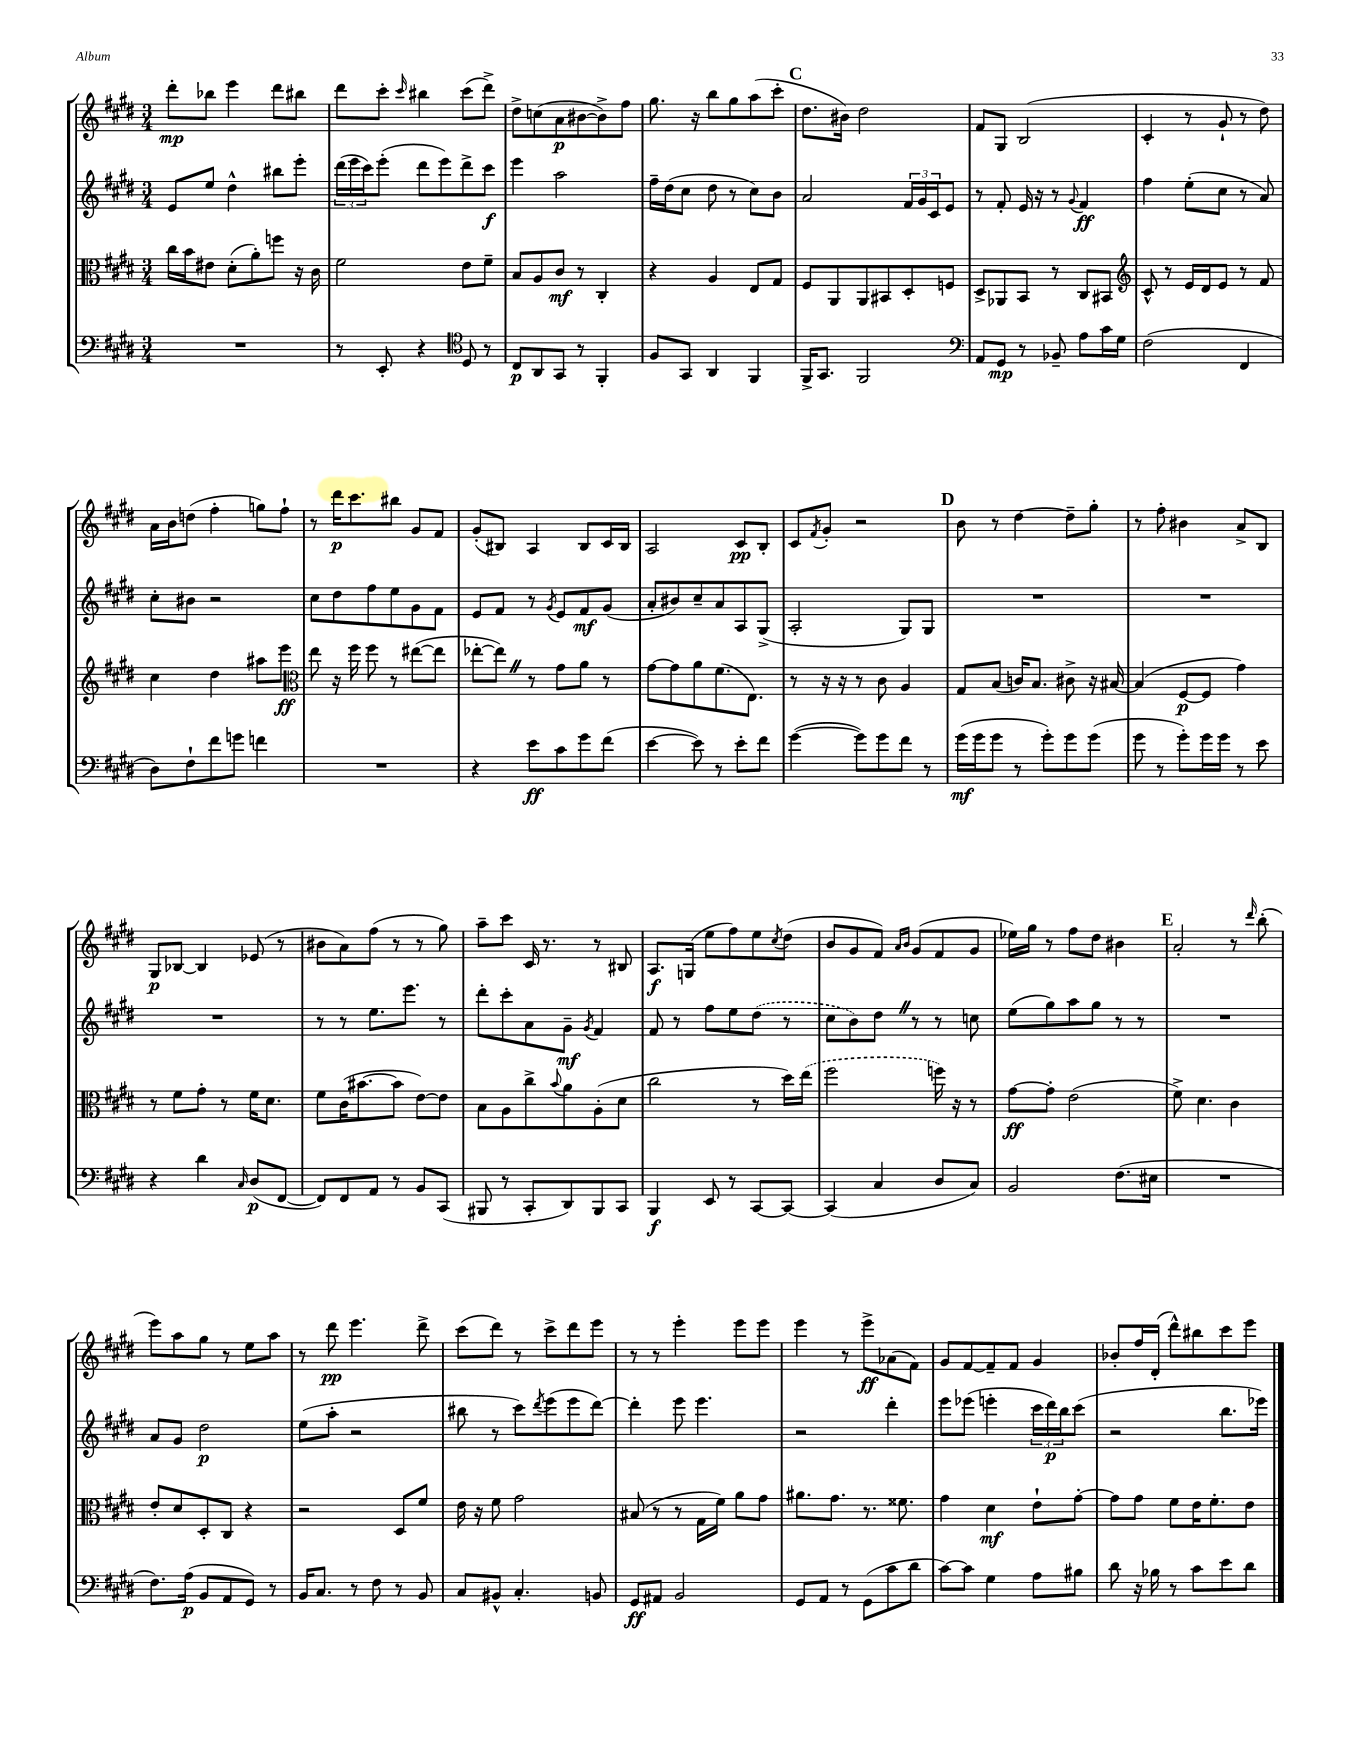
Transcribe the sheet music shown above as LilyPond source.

<<
\new StaffGroup <<
\new Staff = "s0" {
    \clef treble \key e \major \numericTimeSignature \time 3/4
    dis'''8-.\mp bes''8 e'''4 dis'''8 bis''8 |
    dis'''8 cis'''8-. \grace { cis'''16 } bis''4 cis'''8( dis'''8->) |
    dis''8-> c''8( a'8\p bis'8~ bis'8->) fis''8 |
    gis''8. r16 b''8 gis''8 a''8( cis'''8-. |
    \mark \markup { \bold "C" } dis''8. bis'16) dis''2 |
    fis'8 gis8 b2( |
    cis'4-. r8 gis'8-! r8 dis''8) |
    a'16 b'16 d''8( fis''4-. g''8) fis''8-! |
    r8 dis'''16\p cis'''8. bis''8 gis'8 fis'8 |
    gis'8-.( bis8) a4 bis8 cis'16 bis16 |
    a2 cis'8\pp b8-. |
    cis'8 \acciaccatura { fis'8 } gis'8-. r2 |
    \mark \markup { \bold "D" } b'8 r8 dis''4~ dis''8-- gis''8-. |
    r8 fis''8-. bis'4 a'8-> b8 |
    gis8\p bes8~ bes4 ees'8( r8 |
    bis'8 a'8) fis''8( r8 r8 gis''8) |
    a''8-- cis'''8 cis'16 r8. r8 bis8 |
    a8.\f g16( e''8 fis''8) e''8 \acciaccatura { cis''8 } dis''8( |
    b'8 gis'8 fis'8) \grace { a'16 b'16 } gis'8( fis'8 gis'8 |
    ees''16) gis''16 r8 fis''8 dis''8 bis'4 |
    \mark \markup { \bold "E" } a'2-. r8 \grace { dis'''16 } b''8-.( |
    e'''8) a''8 gis''8 r8 e''8 a''8 |
    r8 dis'''8\pp e'''4. dis'''8-> |
    cis'''8( dis'''8) r8 cis'''8-> dis'''8 e'''8 |
    r8 r8 e'''4-. e'''8 e'''8 |
    e'''4 r8 e'''8->\ff aes'8( fis'8) |
    gis'8 fis'8~ fis'8-- fis'8 gis'4 |
    bes'8-. fis''16 dis'16-.( dis'''8-^) bis''8 cis'''8 e'''8 \bar "|." |
}
\new Staff = "s1" {
    \clef treble \key e \major \numericTimeSignature \time 3/4
    e'8 e''8 dis''4-^ bis''8 e'''8-. |
    \tuplet 3/2 { dis'''16( e'''16 cis'''16) } e'''8-.( dis'''8 e'''8) dis'''8-> cis'''8\f |
    e'''4 a''2 |
    fis''16-- dis''16( cis''8 dis''8 r8 cis''8) b'8 |
    \mark \markup { \bold "C" } a'2 \tuplet 3/2 { fis'16 gis'16 cis'16 } e'8 |
    r8 fis'8-. e'16 r16 r8 \appoggiatura { gis'8 } fis'4\ff |
    fis''4 e''8-.( cis''8 r8 a'8) |
    cis''8-. bis'8 r2 |
    cis''8 dis''8 fis''8 e''8 gis'8 fis'8 |
    e'8 fis'8 r8 \acciaccatura { gis'8 } e'8 fis'8\mf gis'8( |
    a'8-. bis'8) cis''8-- a'8 a8 gis8->( |
    a2-. gis8) gis8 |
    \mark \markup { \bold "D" } R2. |
    R2. |
    R2. |
    r8 r8 e''8. e'''8. r8 |
    dis'''8-. cis'''8-. a'8 gis'8--\mf \acciaccatura { gis'8 } fis'4 |
    fis'8 r8 fis''8 e''8 \once \slurDashed dis''8( r8 |
    cis''8 b'8) dis''8 \once \override BreathingSign.text = \markup { \musicglyph "scripts.caesura.straight" } \breathe r8 r8 c''8 |
    e''8( gis''8) a''8 gis''8 r8 r8 |
    \mark \markup { \bold "E" } R2. |
    a'8 gis'8 dis''2\p |
    e''8( a''8-. r2 |
    bis''8 r8 cis'''8) \acciaccatura { dis'''8 } e'''8( e'''8 dis'''8~) |
    dis'''4-. e'''8 e'''4. |
    r2 dis'''4-. |
    e'''8 ees'''8( e'''4-. \tuplet 3/2 { cis'''16 dis'''16\p) b''16 } cis'''8( |
    r2 b''8. ees'''16) \bar "|." |
}
\new Staff = "s2" {
    \clef alto \key e \major \numericTimeSignature \time 3/4
    cis''16 b'16 eis'8 dis'8-.( a'8-.) f''8 r16 cis'16 |
    fis'2 e'8 fis'8-- |
    b8 a8 cis'8\mf r8 cis4-. |
    r4 a4 e8 gis8 |
    \mark \markup { \bold "C" } fis8 a,8 a,8 bis,8 dis8-. f8 |
    dis8-> aes,8 b,8 r8 cis8 bis,8 |
    \clef treble cis'8-^ r8 e'16 dis'16 e'8 r8 fis'8 |
    cis''4 dis''4 ais''8 e'''8\ff |
    \clef alto e''8 r16 fis''16 fis''8 r8 eis''8~( eis''8 |
    ees''8~-. ees''8) \once \override BreathingSign.text = \markup { \musicglyph "scripts.caesura.straight" } \breathe r8 gis'8 a'8 r8 |
    gis'8~ gis'8 a'8 fis'8.( e8.) |
    r8 r16 r16 r8 cis'8 a4 |
    \mark \markup { \bold "D" } gis8 b8( c'16) b8. cis'8-> r16 bis16~ |
    bis4( fis8~\p fis8 gis'4) |
    r8 fis'8 gis'8-. r8 fis'16 dis'8. |
    fis'8 cis'16( bis'8.~ bis'8 e'8~) e'8 |
    b8 a8 cis''8-> \appoggiatura { b'8 } a'8 a8-.( dis'8 |
    cis''2 r8 dis''16) \once \slurDashed e''16( |
    fis''2 f''16) r16 r8 |
    gis'8~\ff gis'8-. e'2( |
    \mark \markup { \bold "E" } fis'8->) dis'4. cis'4 |
    e'8-. dis'8 dis8-. cis8 r4 |
    r2 dis8 fis'8 |
    e'16 r16 fis'8 gis'2 |
    bis8( r8 r8 gis16 fis'16) a'8 gis'8 |
    ais'8. gis'8. r8. fisis'8. |
    gis'4 dis'4\mf e'8-! gis'8~-. |
    gis'8 gis'8 fis'8 e'16 fis'8.-. e'8 \bar "|." |
}
\new Staff = "s3" {
    \clef bass \key e \major \numericTimeSignature \time 3/4
    R2. |
    r8 e,8-. r4 \clef tenor dis8 r8 |
    cis8\p a,8 gis,8 r8 fis,4-. |
    fis8 gis,8 a,4 fis,4 |
    \mark \markup { \bold "C" } fis,16-> gis,8. fis,2 |
    \clef bass a,8 gis,8\mp r8 bes,8-- a8 cis'16 gis16 |
    fis2( fis,4 |
    dis8) fis8-! fis'8 g'8 f'4 |
    R2. |
    r4 e'8\ff cis'8 gis'8 fis'8( |
    e'4~ e'8) r8 e'8-. fis'8 |
    gis'4~( gis'8) gis'8 fis'8 r8 |
    \mark \markup { \bold "D" } gis'16\mf( gis'16 gis'8 r8 gis'8-.) gis'8 gis'8( |
    gis'8 r8 gis'8-.) gis'16 gis'16 r8 e'8 |
    r4 dis'4 \grace { cis16 } dis8\p( fis,8~ |
    fis,8) fis,8 a,8 r8 b,8 cis,8( |
    bis,,8 r8 cis,8-. dis,8) bis,,8 cis,8 |
    b,,4\f e,8 r8 cis,8~ cis,8~ |
    cis,4( cis4 dis8 cis8) |
    b,2 fis8.( eis16 |
    \mark \markup { \bold "E" } R2. |
    fis8.) a16\p( b,8 a,8 gis,8) r8 |
    b,16 cis8. r8 fis8 r8 b,8 |
    cis8 bis,8-^ cis4.-. b,8 |
    gis,8\ff ais,8 b,2 |
    gis,8 a,8 r8 gis,8( cis'8 dis'8 |
    cis'8~) cis'8 gis4 a8 bis8 |
    dis'8 r16 bes16 r8 cis'8 e'8 dis'8 \bar "|." |
}
>>
>>
\layout { \context { \Score \remove "Bar_number_engraver" } }
